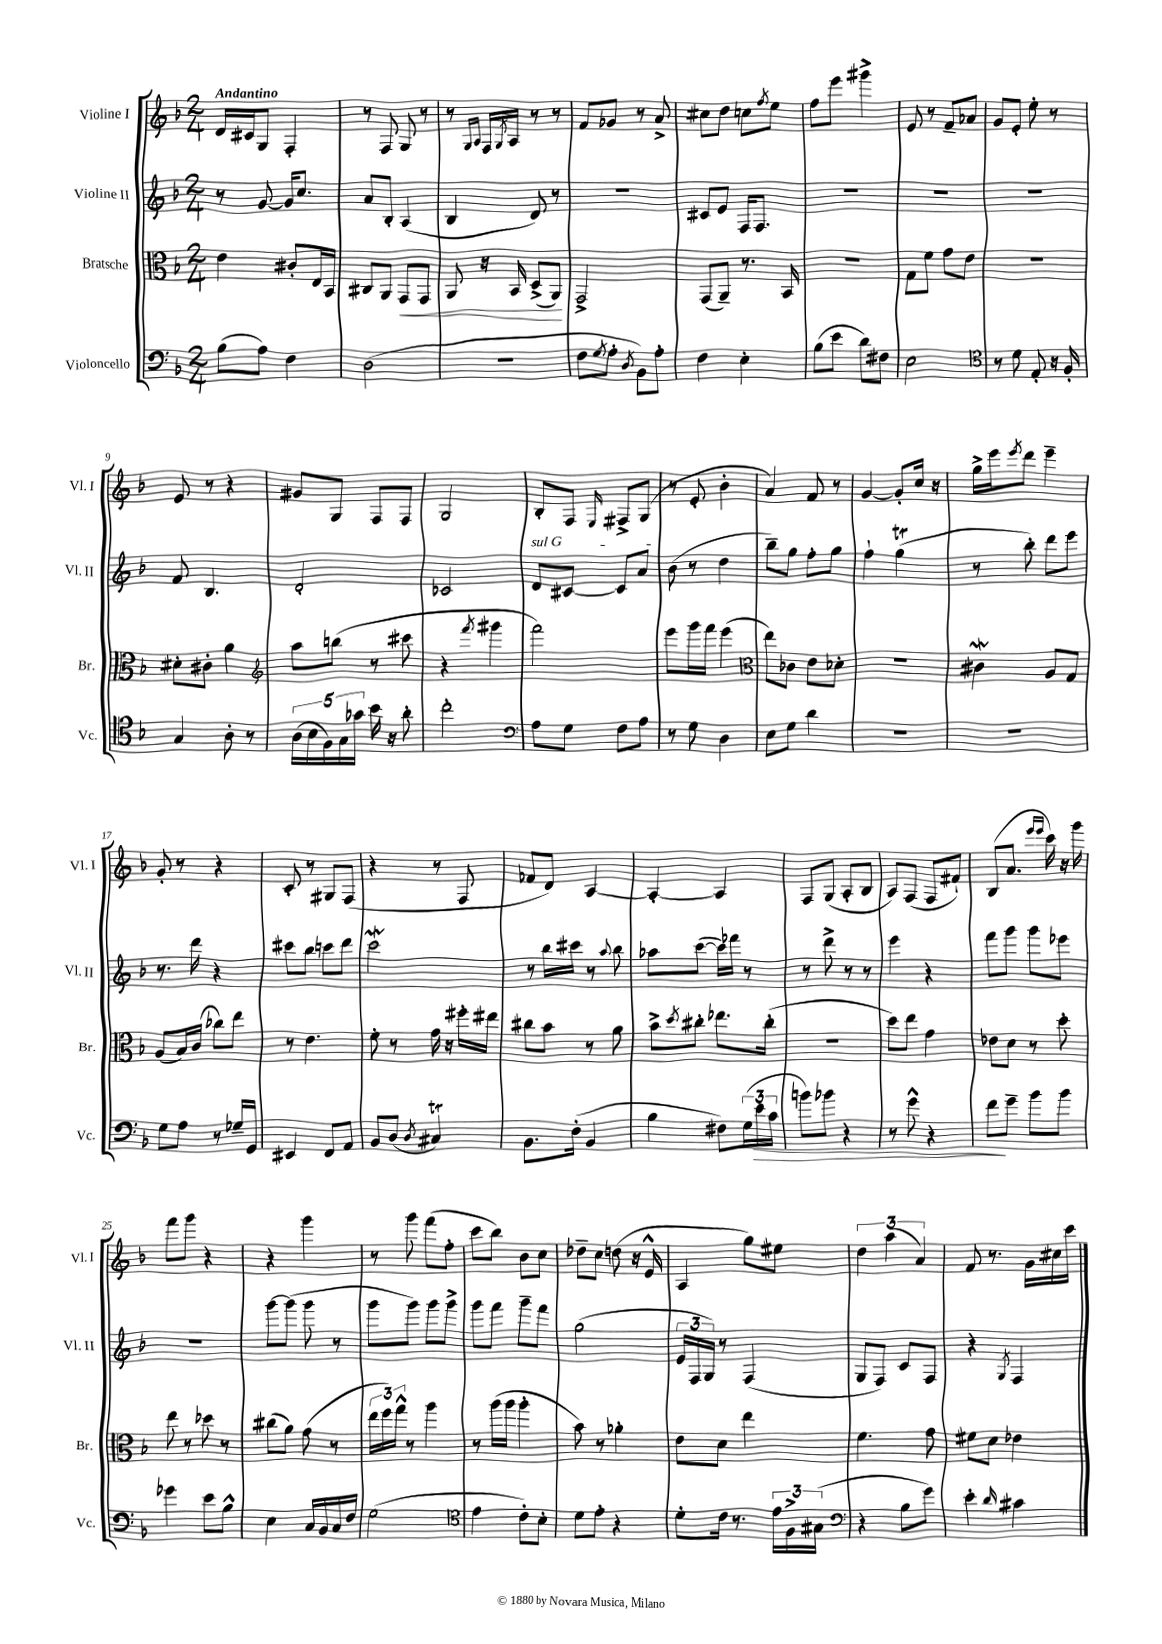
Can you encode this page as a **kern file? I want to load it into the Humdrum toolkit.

**kern	**dynam	**kern	**dynam	**kern	**kern
*part4	*part4	*part3	*part3	*part2	*part1
*staff4	*staff4	*staff3	*staff3	*staff2	*staff1
*I"Violoncello	*	*I"Bratsche	*	*I"Violine II	*I"Violine I
*I'Vc.	*	*I'Br.	*	*I'Vl. II	*I'Vl. I
*clefF4	*	*clefC3	*	*clefG2	*clefG2
*k[b-]	*	*k[b-]	*	*k[b-]	*k[b-]
*M2/4	*	*M2/4	*	*M2/4	*M2/4
=1	=1	=1	=1	=1	=1
!	!	!	!	!	!LO:TX:a:B:t=Andantino
(8B-\L	.	4e\	.	8r	16d/LL
.	.	.	.	.	16c#X/J
8A\J)	.	.	.	[8g/	8G/J
4F\	.	8c#X'/L	.	16g/KL]	4F'/
.	.	.	.	8.cc/J	.
.	.	16E/L	.	.	.
.	.	16BB-/JJ	.	.	.
=2	=2	=2	=2	=2	=2
(2D\	.	8C#X/L	.	8a/L	8r
.	.	8AA/J	.	8B-'/J	8F/
!	!	!	!LO:HP:b	!	!
.	.	8GG/L	<	(4A/	8G/
.	.	8GG/J	.	.	8r
=3	=3	=3	=3	=3	=3
2r	.	8AA/	.	4B-/	8r
.	.	.	.	.	16qqG/LL
.	.	.	.	.	16qqA/JJ
.	.	16r	.	.	16F/LL
.	.	.	.	.	8qG/
.	.	16BB-/	.	.	16A/JJ
.	.	(8D^/L	.	8d/)	8r
.	.	8AA/J)	.	8r	8r
.	.	.	[	.	.
=4	=4	=4	=4	=4	=4
8F\L	.	2GG^/	.	2r	8f/L
8qG/	.	.	.	.	.
8A'\J	.	.	.	.	8g-X/J
8qD/	.	.	.	.	.
8BB-\L)	.	.	.	.	8r
8A'\J	.	.	.	.	8a^/
=5	=5	=5	=5	=5	=5
4F\	.	(8GG/L	.	8c#X/L	8cc#X\L
.	.	8AA~/J)	.	8e/J	8dd\J
4E'\	.	8.r	.	16F/KL	8ccn\L
.	.	.	.	8.F/J	.
.	.	.	.	.	8qff/
.	.	.	.	.	8ee\J
.	.	16BB-/	.	.	.
=6	=6	=6	=6	=6	=6
(8B-\L	.	2r	.	2r	8ff\L
8e\J	.	.	.	.	8eee\J
8d\L)	.	.	.	.	4ggg#X^\
8F#X\J	.	.	.	.	.
=7	=7	=7	=7	=7	=7
2E\	.	8G\L	.	2r	8e/
.	.	8f\J	.	.	8r
.	.	8g\L	.	.	8f~/L
.	.	8e\J	.	.	8a-X/J
=8	=8	=8	=8	=8	=8
*clefC4	*	*	*	*	*
8r	.	2r	.	2r	8g/L
8d\	.	.	.	.	8e'/J
8E'/	.	.	.	.	8ee'\
16r	.	.	.	.	8r
16F'/	.	.	.	.	.
!!LO:LB:g=z
=9	=9	=9	=9	=9	=9
4G/	.	8d#X'\L	.	8f/	8e/
.	.	8c#X'\J	.	4.B-/	8r
8A'\	.	4a\	.	.	4r
8r	.	.	.	.	.
=10	=10	=10	=10	=10	=10
*	*	*clefG2	*	*	*
(20A\LL	.	8aa\L	.	2d'/	8g#X/L
20B-\	.	.	.	.	.
20F\)	.	.	.	.	.
.	.	(8bbn\J	.	.	8G/J
20G\	.	.	.	.	.
20g-X\JJ	.	.	.	.	.
16b-\	.	8r	.	.	8F/L
16r	.	.	.	.	.
8a'\	.	8ccc#X\	.	.	8F/J
=11	=11	=11	=11	=11	=11
2cc'\	.	4r	.	2c-X/	2G/
.	.	8qfff/	.	.	.
.	.	4ggg#X\	.	.	.
=12	=12	=12	=12	=12	=12
*clefF4	*	*	*	*	*
!	!	!	!	!LO:TX:a:i:t=sul G	!
8A\L	.	2fff\)	.	8d/L	8B-'/L
8G\J	.	.	.	[8c#X/J	8F/J
.	.	.	.	.	16qqE/
8F\L	.	.	.	8c#/L]	8F#X^/L
8A\J	.	.	.	8a/J	(8G/J
=13	=13	=13	=13	=13	=13
8r	.	8eee\L	.	(8b-\	8r
8G\	.	16ggg\L	.	8r	8e'/
.	.	16fff\JJ	.	.	.
4D\	.	(4eee\	.	4dd\	4b-'\
=14	=14	=14	=14	=14	=14
*	*	*clefC3	*	*	*
8E\L	.	8ee\L)	.	8bb-~\L)	4a/)
8G\J	.	8c-X\J	.	8gg\J	.
4d\	.	8e\L	.	8ff'\L	8f/
.	.	8d-X'\J	.	8gg\J	8r
=15	=15	=15	=15	=15	=15
2r	.	2r	.	4ff`\	[4g/
.	.	.	.	(4ggT\	8g'/L]
.	.	.	.	.	16cc/Jk
.	.	.	.	.	16r
=16	=16	=16	=16	=16	=16
2r	.	4c#XW\	.	8r	16gg^\LL
.	.	.	.	.	16eee\J
.	.	.	.	.	8qeee/
.	.	.	.	8bb-'\)	8ddd\J
.	.	8A/L	.	8ddd\L	4eee~\
.	.	8G/J	.	8eee\J	.
!!LO:LB:g=z
=17	=17	=17	=17	=17	=17
8G\L	.	(8A/L	.	8.r	8g'/
8A\J	.	16B-/L)	.	.	8r
.	.	(16c/JJ	.	16ddd\	.
8r	.	8cc-X\L)	.	4r	4r
16G-X~/LL	.	8ee\J	.	.	.
16GG/JJ	.	.	.	.	.
=18	=18	=18	=18	=18	=18
4EE#X/	.	8r	.	8ccc#X\L	8c'/
.	.	4.e\	.	8bb-\J	8r
8FF/L	.	.	.	8cccn\L	8G#X/L
8AA/J	.	.	.	8ddd\J	(8F/J
=19	=19	=19	=19	=19	=19
8BB-/L	.	8f'\	.	2cccW\	4r
(8D/J	.	8r	.	.	.
8qD/	.	.	.	.	.
4C#Xt/)	.	16g\	.	.	8r
.	.	16r	.	.	.
.	.	16ff#X'\LL	.	.	8F/
.	.	16ee#X\JJ	.	.	.
=20	=20	=20	=20	=20	=20
8.BB-\L	.	8cc#X\L	.	8r	8f-X/L
.	.	8b-\J	.	16bb-\LL	8d/J)
(16F'\Jk	.	.	.	16ccc#X\JJ	.
4BB-/	.	8r	.	8r	[4A/
.	.	.	.	8qqaa/	.
.	.	8a\	.	8bb-\	.
=21	=21	=21	=21	=21	=21
4B-\	.	8b-^\L	.	8aa-X\L	4A'/_
.	.	8qdd/	.	.	.
.	.	8cc#X'\J	.	([8ccc\J	.
8F#X\L)	.	8.ee-X\L	.	16ccc\LL])	4A/]
.	.	.	.	16fff-X\JJ	.
(24G\L	.	.	.	8r	.
!	!LO:HP:b	!	!	!	!
24e\	>	.	.	.	.
.	.	(16cc#'\Jk	.	.	.
24c\JJ	.	.	.	.	.
=22	=22	=22	=22	=22	=22
8bn\L)	.	2r	.	8r	8F/L
8b-X\J	.	.	.	8ddd^\	(8G/J
4r	.	.	.	8r	8A'/L
.	.	.	.	8r	8B-/J
=23	=23	=23	=23	=23	=23
8r	.	8dd\L)	.	4eee\	8A/L)
8g^^\	.	8ee\J	.	.	(8F/J
4r	.	4g\	.	4r	8F/L
.	.	.	.	.	8f#X`/J)
=24	=24	=24	=24	=24	=24
8f\L	.	8e-X\L	.	8fff\L	(8B-/L
8g~\J	]	8d\J	.	8ggg\J	8.a/J
8b-\L	.	8r	.	8ggg\L	.
.	.	.	.	.	16qqeee/LL
.	.	.	.	.	16qqeee/JJ
.	.	.	.	.	16ccc\)
8b-\J	.	8dd'\	.	8eee-X\J	16r
.	.	.	.	.	16ggg\
!!LO:LB:g=z
=25	=25	=25	=25	=25	=25
4g-X\	.	8ee\	.	2r	8fff\L
.	.	8r	.	.	8ggg\J
8e\L	.	8dd-X\	.	.	4r
8B-^^\J	.	8r	.	.	.
=26	=26	=26	=26	=26	=26
4E\	.	(8cc#X\L	.	[8ggg\L	4r
.	.	8a\J)	.	(8ggg\J]	.
16C/LL	.	(8g\	.	8ggg\	4ggg\
16BB-/	.	.	.	.	.
16C/	.	8r	.	8r	.
16F/JJ	.	.	.	.	.
=27	=27	=27	=27	=27	=27
(2G\	.	24ee\LL	.	8ggg\L	8r
.	.	24ff\)	.	.	.
.	.	24gg^^\JJ	.	.	.
.	.	8r	.	8ggg\J)	8ggg\
.	.	4aa\	.	8ggg\L	(8fff\L
.	.	.	.	8ggg^\J	8ff'\J
=28	=28	=28	=28	=28	=28
*clefC4	*	*	*	*	*
4e\	.	8r	.	8ggg\L	8ccc\L
.	.	(16aa\LL	.	8fff\J	8bb-\J)
.	.	16aa\JJ	.	.	.
8c'\L)	.	4aa'\	.	8ggg~\L	8b-\L
8B-'\J	.	.	.	8fff\J	8cc\J
=29	=29	=29	=29	=29	=29
8d\L	.	8b-\)	.	(2gg\	8dd-X~\L
8e'\J	.	8r	.	.	8cc\J
4r	.	4a-X'\	.	.	(8ddn\
.	.	.	.	.	16r
.	.	.	.	.	16e^^/
=30	=30	=30	=30	=30	=30
8d'\L	.	8e\L	.	24e/LL	4A/
.	.	.	.	24F/	.
.	.	.	.	24G/JJ)	.
16c\Jk	.	8d\J	.	8r	.
8.r	.	.	.	.	.
.	.	4ee\	.	(4F/	8gg\L)
24e\LL	.	.	.	.	8ee#X\J
24F^\	.	.	.	.	.
(24G#X\JJ	.	.	.	.	.
=31	=31	=31	=31	=31	=31
*clefF4	*	*	*	*	*
4r	.	4.f\	.	8G/L	6dd\
.	.	.	.	8F/J)	.
.	.	.	.	.	(6aa\
8B-\L	.	.	.	8c/L	.
.	.	.	.	.	6a/)
8g\J)	.	8g\	.	8F/J	.
=32	=32	=32	=32	=32	=32
4e'\	.	8f#X\L	.	4r	8f/
.	.	8d\J	.	.	8.r
16qqd/	.	.	.	8qG/	.
4c#X\	.	4e-X\	.	4F/	.
.	.	.	.	.	16g\LL
.	.	.	.	.	16cc#X\
.	.	.	.	.	16ccc\JJ
==	==	==	==	==	==
*-	*-	*-	*-	*-	*-
